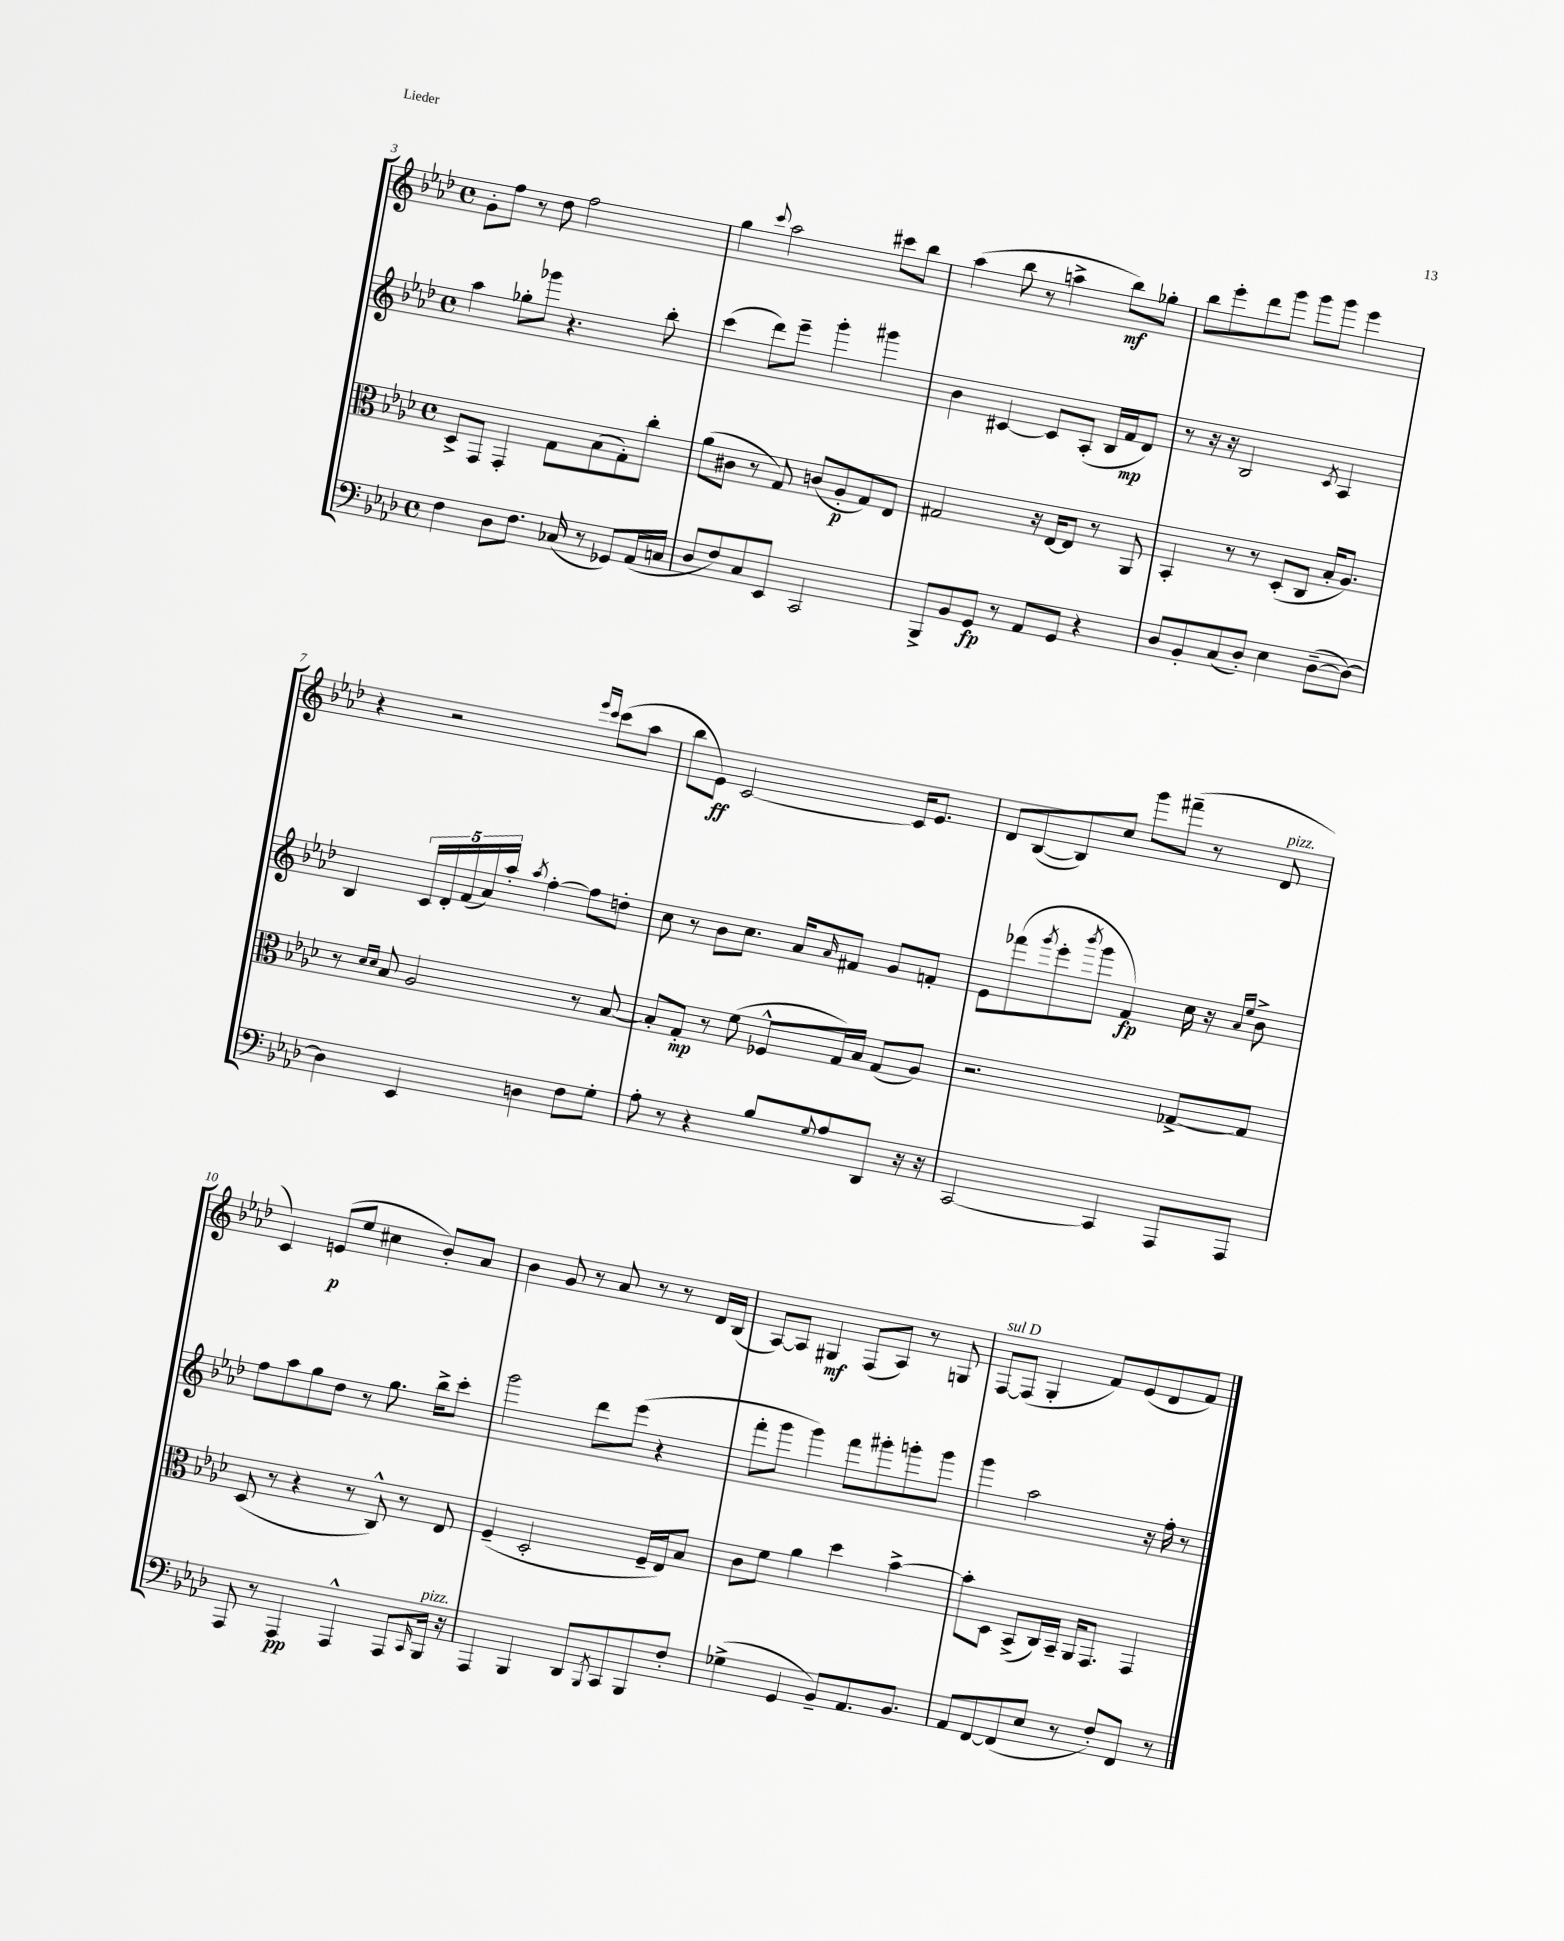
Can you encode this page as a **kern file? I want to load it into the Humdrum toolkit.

**kern	**dynam	**kern	**dynam	**kern	**dynam	**kern	**dynam
*part4	*part4	*part3	*part3	*part2	*part2	*part1	*part1
*staff4	*staff4	*staff3	*staff3	*staff2	*staff2	*staff1	*staff1
*clefF4	*	*clefC3	*	*clefG2	*	*clefG2	*
*k[b-e-a-d-]	*	*k[b-e-a-d-]	*	*k[b-e-a-d-]	*	*k[b-e-a-d-]	*
*M4/4	*	*M4/4	*	*M4/4	*	*M4/4	*
*met(c)	*	*met(c)	*	*met(c)	*	*met(c)	*
=3	=3	=3	=3	=3	=3	=3	=3
4F\	.	8D-^/L	.	4aa-\	.	8g'\L	.
.	.	8GG/J	.	.	.	8ff\J	.
8D-\L	.	4GG'/	.	8gg-X'\L	.	8r	.
8.F\J	.	.	.	8ggg-X\J	.	8dd-\	.
.	.	8G\L	.	4.r	.	2ff\	.
(16C-X/	.	.	.	.	.	.	.
8r	.	(8B-\	.	.	.	.	.
8GG-X/L)	.	8G'\)	.	.	.	.	.
(16AA-/L	.	8cc'\J	.	8bb-'\	.	.	.
16Cn/JJ	.	.	.	.	.	.	.
=4	=4	=4	=4	=4	=4	=4	=4
8D-/L	.	(8a-\L	.	(4ccc\	.	4gg\	.
8F/)	.	8c#X\J	.	.	.	.	.
.	.	.	.	.	.	8qqccc/	.
8C/	.	8r	.	8ddd-\L)	.	2aa-\	.
8EE-/J	.	8G/)	.	8eee-~\J	.	.	.
2CC/	.	(8cn/L	.	4ggg'\	.	.	.
.	.	8A-'/	p	.	.	.	.
.	.	8G/)	.	4ggg#X\	.	8ccc#X\L	.
.	.	8E-/J	.	.	.	8bb-\J	.
=5	=5	=5	=5	=5	=5	=5	=5
8BBB-^/L	.	2G#X/	.	4b-\	.	(4aa-\	.
8BB-/	.	.	.	.	.	.	.
8GG/J	fp	.	.	[4c#X/	.	8bb-\	.
8r	.	.	.	.	.	8r	.
8AA-/L	.	16r	.	8c#/L]	.	4aan^\	.
.	.	[16E-/KL	.	.	.	.	.
8GG/J	.	8E-/J]	.	(8A-'/J	.	.	.
4r	.	8r	.	16B-/LL	.	8bb-\L)	mf
.	.	.	.	16f/J	mp	.	.
.	.	8AA-/	.	8d-/J)	.	8gg-X'\J	.
=6	=6	=6	=6	=6	=6	=6	=6
8D-/L	.	4BB-'/	.	8r	.	8bb-\L	.
8BB-'/	.	.	.	16r	.	8eee-'\	.
.	.	.	.	16r	.	.	.
(8C/	.	8r	.	2B-/	.	8ddd-\	.
8D-'/J)	.	8r	.	.	.	8ggg\J	.
4E-\	.	(8D-'/L	.	.	.	8ggg\L	.
.	.	8C/J	.	.	.	8ggg\J	.
.	.	.	.	8qc/	.	.	.
([8D-~\L	.	16B-'/KL	.	4A-/	.	4eee-\	.
.	.	8.A-/J)	.	.	.	.	.
8D-\J_)	.	.	.	.	.	.	.
!!LO:LB:g=z
=7	=7	=7	=7	=7	=7	=7	=7
4D-\]	.	8r	.	4B-/	.	4r	.
.	.	16qqd-/LL	.	.	.	.	.
.	.	16qqd-/JJ	.	.	.	.	.
.	.	8B-/	.	.	.	.	.
4EE-/	.	2A-/	.	20c/LL	.	2r	.
.	.	.	.	20d-'/	.	.	.
.	.	.	.	(20f/	.	.	.
.	.	.	.	20a-/)	.	.	.
.	.	.	.	20aa-'/JJ	.	.	.
.	.	.	.	8qaa-/	.	.	.
4Dn\	.	.	.	[4ff'\	.	.	.
.	.	.	.	.	.	16qqeee-/LL	.
.	.	.	.	.	.	16qqccc/JJ	.
8F\L	.	8r	.	8ff\L]	.	(8ccc\L	.
8G'\J	.	[8B-/	.	8ddn'\J	.	8aa-\J	.
=8	=8	=8	=8	=8	=8	=8	=8
8A-'\	.	8B-'/L]	.	8cc\	.	8bb-\L	.
8r	.	8G'/J	mp	8r	.	8e-\J)	ff
4r	.	8r	.	8b-\L	.	[2c/	.
.	.	(8f\	.	8.cc\J	.	.	.
8B-/L	.	8F-X^^/L	.	.	.	.	.
.	.	.	.	16a-/KL	.	.	.
8qqG/	.	.	.	16qqa-/	.	.	.
8A-/	.	16G/L)	.	8f#X/J	.	.	.
.	.	16B-/JJ	.	.	.	.	.
8DD-/J	.	(8G/L	.	8g/L	.	16c/KL]	.
.	.	.	.	.	.	8.e-/J	.
16r	.	8A-/J)	.	8fn'/J	.	.	.
16r	.	.	.	.	.	.	.
=9	=9	=9	=9	=9	=9	=9	=9
[2CC/	.	2.r	.	8e-\L	.	8d-/L	.
.	.	.	.	(8fff-X\	.	([8B-/	.
.	.	.	.	8qggg/	.	.	.
.	.	.	.	8eee-'\	.	8B-/])	.
.	.	.	.	8qbbb-/	.	.	.
.	.	.	.	8ggg\J	.	8cc/J	.
4CC/]	.	.	.	4f/)	fp	8ggg\L	.
.	.	.	.	.	.	(8fff#X~\J	.
8AAA-/L	.	[8G-X^/L	.	16cc\	.	8r	.
.	.	.	.	16r	.	.	.
.	.	.	.	16qqa-/LL	.	.	.
.	.	.	.	16qqee-/JJ	.	.	.
!	!	!	!	!	!	!LO:TX:a:i:t=pizz.	!
8AAA-/J	.	8G-/J]	.	8b-^\	.	8d-/	.
!!LO:LB:g=z
=10	=10	=10	=10	=10	=10	=10	=10
8AAA-/	.	(8D-/	.	8ff\L	.	4c/)	.
8r	.	8r	.	8aa-\	.	.	.
4AAA-/	pp	4r	.	8gg\	.	(8en/L	p
.	.	.	.	8dd-\J	.	8ee-/J	.
4AAA-^^/	.	8r	.	8r	.	4cc#X\	.
.	.	8C^^/)	.	8.gg\	.	.	.
8AAA-/L	.	8r	.	.	.	8b-'/L)	.
.	.	.	.	16bb-^\KL	.	.	.
16qqCC/	.	.	.	.	.	.	.
!LO:TX:a:i:t=pizz.	!	!	!	!	!	!	!
16BBB-/Jk	.	8E-/	.	8ccc'\J	.	8a-/J	.
16r	.	.	.	.	.	.	.
=11	=11	=11	=11	=11	=11	=11	=11
4AAA-/	.	(4F~/	.	2ggg\	.	4b-\	.
4BBB-/	.	2D-'/	.	.	.	8g/	.
.	.	.	.	.	.	8r	.
8DD-/L	.	.	.	8ddd-\L	.	8a-/	.
8qBBB-/	.	.	.	.	.	.	.
8CC/	.	.	.	(8eee-\J	.	8r	.
8BBB-/	.	16F~/LL	.	4r	.	8r	.
.	.	16E-/J)	.	.	.	.	.
8F'/J	.	8B-/J	.	.	.	16d-/LL	.
.	.	.	.	.	.	(16B-/JJ	.
=12	=12	=12	=12	=12	=12	=12	=12
(4G-X^\	.	8c\L	.	8fff'\L	.	[8A-/L)	.
.	.	8f\J	.	8ggg\J	.	8A-/J]	.
4GG/	.	4a-\	.	4ggg\)	.	4G#X/	mf
8BB-~/L)	.	4dd-\	.	8fff\L	.	(8F/L	.
8.AA-/	.	.	.	8ggg#X'\	.	8A-/J)	.
.	.	[4b-^\	.	8gggn'\	.	8r	.
8.BB-/J	.	.	.	.	.	.	.
.	.	.	.	8ggg\J	.	8Gn/	.
=13	=13	=13	=13	=13	=13	=13	=13
!	!	!	!	!	!	!LO:TX:a:i:t=sul D	!
8AA-/L	.	8b-'\L]	.	4ggg\	.	[8F/L	.
[8FF/	.	8D-\J	.	.	.	(8F/J]	.
(8FF/]	.	(8BB-^/L	.	2aa-\	.	4G'/	.
8E-/J	.	16C/L)	.	.	.	.	.
.	.	16BB-~/JJ	.	.	.	.	.
8r	.	16AA-/KL	.	.	.	8f/L)	.
.	.	8.GG/J	.	.	.	.	.
8F'/L)	.	.	.	.	.	(8e-/	.
8FF/J	.	4GG/	.	16r	.	8d-/	.
.	.	.	.	16ff'\	.	.	.
8r	.	.	.	8r	.	8f/J)	.
==	==	==	==	==	==	==	==
*-	*-	*-	*-	*-	*-	*-	*-
